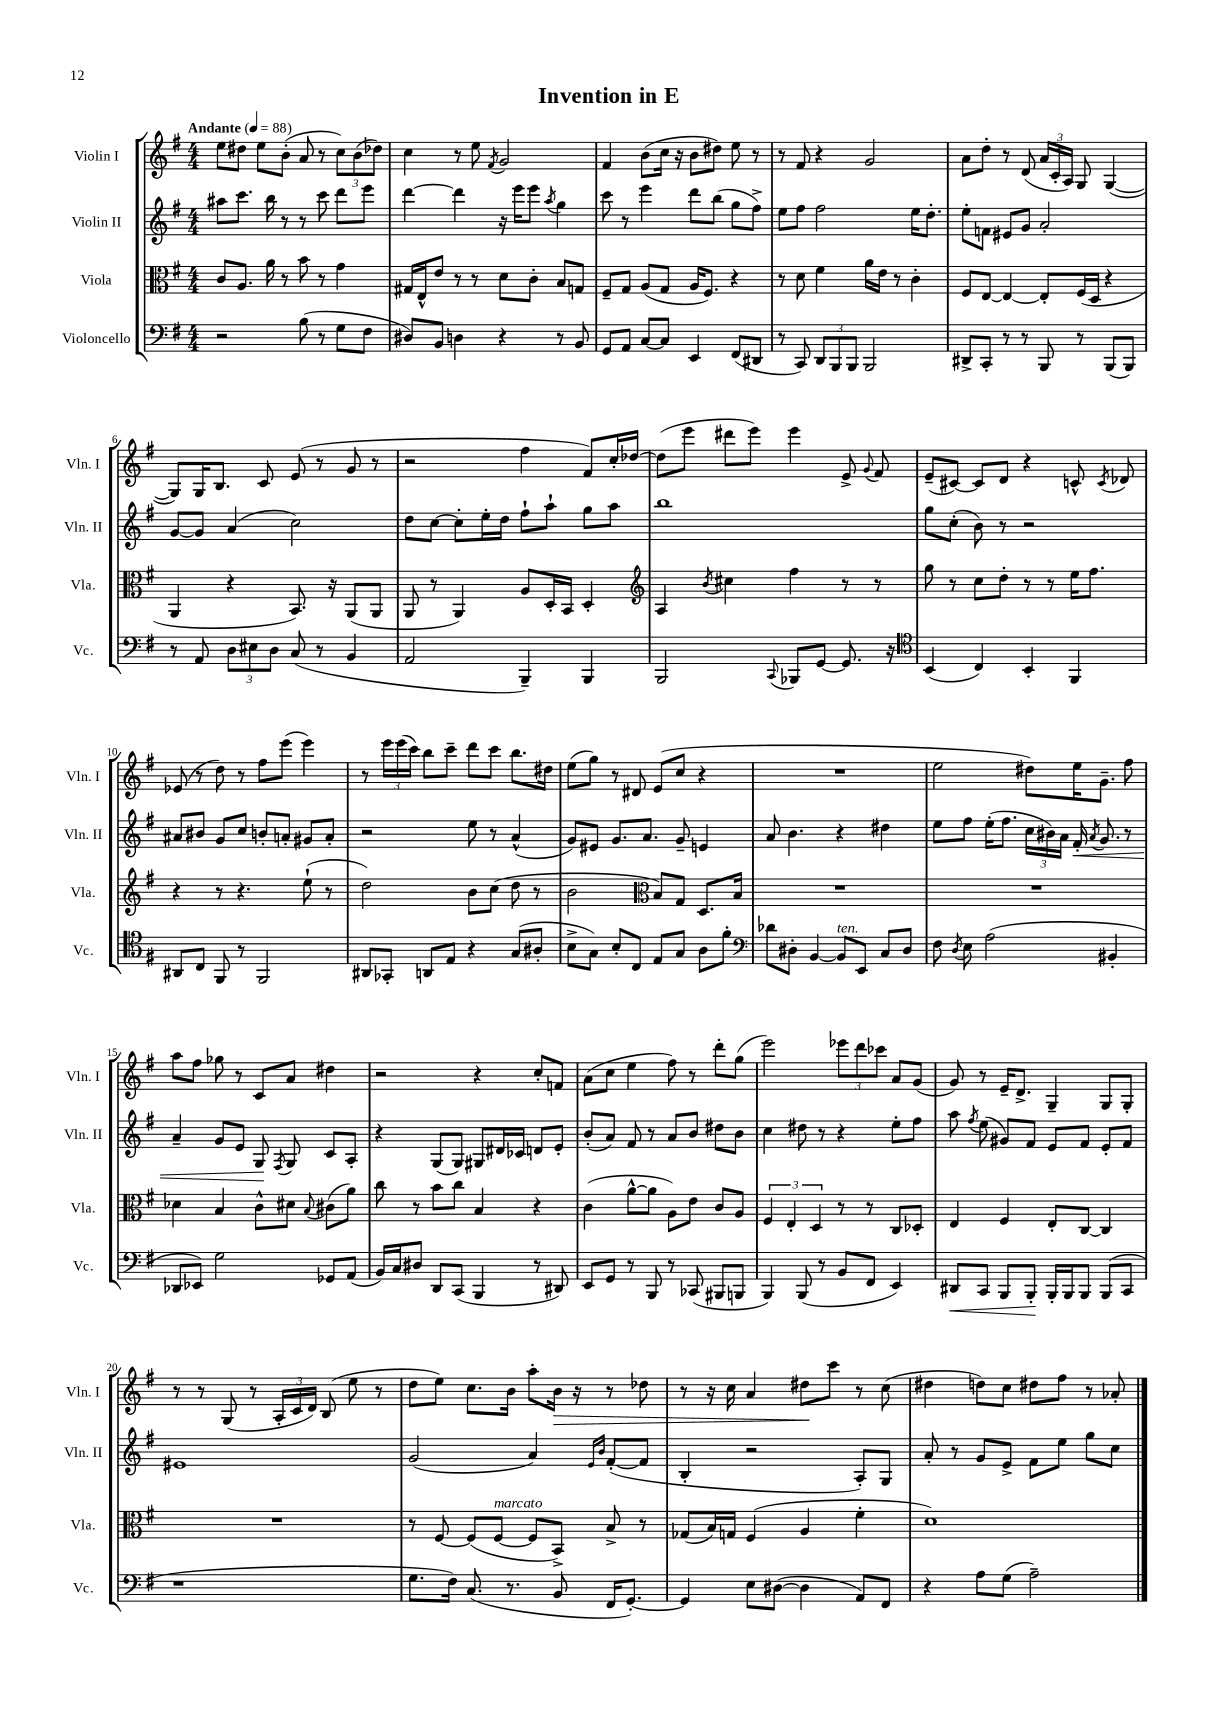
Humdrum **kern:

**kern	**dynam	**kern	**kern	**dynam	**kern	**dynam
*part4	*part4	*part3	*part2	*part2	*part1	*part1
*staff4	*staff4	*staff3	*staff2	*staff2	*staff1	*staff1
*I"Violoncello	*	*I"Viola	*I"Violin II	*	*I"Violin I	*
*I'Vc.	*	*I'Vla.	*I'Vln. II	*	*I'Vln. I	*
*clefF4	*	*clefC3	*clefG2	*	*clefG2	*
*k[f#]	*	*k[f#]	*k[f#]	*	*k[f#]	*
*M4/4	*	*M4/4	*M4/4	*	*M4/4	*
*MM88	*	*MM88	*MM88	*	*MM88	*
=1	=1	=1	=1	=1	=1	=1
!	!	!	!	!	!LO:TX:a:B:t=Andante	!
2r	.	8c/L	8aa#X\L	.	8ee\L	.
.	.	8.A/J	8.ccc\J	.	8dd#X\J	.
.	.	.	.	.	8ee\L	.
.	.	16a\	16bb\	.	.	.
.	.	8r	8r	.	(8b'\J	.
(8B\	.	8b\	8r	.	8a/	.
8r	.	8r	8ccc\	.	8r	.
8G\L	.	4g\	8ddd\L	.	12cc\L)	.
.	.	.	.	.	(12b\	.
8F#\J	.	.	8eee\J	.	.	.
.	.	.	.	.	12dd-X\J)	.
=2	=2	=2	=2	=2	=2	=2
8D#X/L)	.	16G#X/LL	[4ddd\	.	4cc\	.
.	.	16E^^/J	.	.	.	.
8BB/J	.	8e/J	.	.	.	.
4Dn\	.	8r	4ddd\]	.	8r	.
.	.	8r	.	.	8ee\	.
.	.	.	.	.	8qf#/	.
4r	.	8d\L	16r	.	2g/	.
.	.	.	16eee\KL	.	.	.
.	.	8c'\J	8eee\J	.	.	.
.	.	.	8qaa/	.	.	.
8r	.	8B/L	4gg\	.	.	.
8BB/	.	8Gn/J	.	.	.	.
=3	=3	=3	=3	=3	=3	=3
8GG/L	.	8F#~/L	8ccc\	.	4f#/	.
8AA/J	.	8G/J	8r	.	.	.
[8C/L	.	(8A/L	4eee\	.	(8b\L	.
8C/J]	.	8G/J	.	.	16cc\Jk	.
.	.	.	.	.	16r	.
4EE/	.	16A/KL	8ddd\L	.	8b\L	.
.	.	8.F#/J)	.	.	.	.
.	.	.	(8bb\J	.	8dd#X\J)	.
(8FF#/L	.	4r	8gg\L	.	8ee\	.
8DD#X/J	.	.	8ff#^\J)	.	8r	.
=4	=4	=4	=4	=4	=4	=4
8r	.	8r	8ee\L	.	8r	.
8CC/)	.	8d\	8ff#\J	.	8f#/	.
12DD/L	.	4f#\	2ff#\	.	4r	.
12BBB/	.	.	.	.	.	.
12BBB/J	.	.	.	.	.	.
2BBB/	.	16a\LL	.	.	2g/	.
.	.	16e\JJ	.	.	.	.
.	.	8r	.	.	.	.
.	.	4c'\	16ee\KL	.	.	.
.	.	.	8.dd'\J	.	.	.
=5	=5	=5	=5	=5	=5	=5
8DD#X^/L	.	8F#/L	8ee'\L	.	8a\L	.
8CC'/J	.	[8E/J	8fn\J	.	8dd'\J	.
8r	.	4E/_	8e#X/L	.	8r	.
8r	.	.	8g/J	.	(8d/	.
8BBB/	.	8E'/L]	2a'/	.	24a/LL	.
.	.	.	.	.	24c'/	.
.	.	.	.	.	24A/JJ)	.
8r	.	(16F#/L	.	.	8G/	.
.	.	16D/JJ	.	.	.	.
(8BBB/L	.	4r	.	.	([4G/	.
8BBB/J)	.	.	.	.	.	.
!!LO:LB:g=z
=6	=6	=6	=6	=6	=6	=6
8r	.	4AA/	[8g/L	.	8G/L])	.
8AA/	.	.	8g/J]	.	16G/K	.
.	.	.	.	.	8.B/J	.
12D\L	.	4r	(4a/	.	.	.
12E#X\	.	.	.	.	.	.
.	.	.	.	.	8c/	.
12D\J	.	.	.	.	.	.
(8C/	.	8.BB/)	2cc\)	.	(8e/	.
8r	.	.	.	.	8r	.
.	.	16r	.	.	.	.
4BB/	.	(8AA/L	.	.	8g/	.
.	.	8AA/J	.	.	8r	.
=7	=7	=7	=7	=7	=7	=7
2AA/	.	8AA/	8dd\L	.	2r	.
.	.	8r	[8cc\J	.	.	.
.	.	4AA/)	8cc'\L]	.	.	.
.	.	.	16ee'\L	.	.	.
.	.	.	16dd\JJ	.	.	.
4BBB~/)	.	8A/L	8ff#`\L	.	4ff#\	.
.	.	16D'/L	8aa`\J	.	.	.
.	.	16BB/JJ	.	.	.	.
4BBB/	.	4D'/	8gg\L	.	8f#/L)	.
.	.	.	8aa\J	.	16cc'/L	.
.	.	.	.	.	[16dd-X/JJ	.
=8	=8	=8	=8	=8	=8	=8
*	*	*clefG2	*	*	*	*
2BBB/	.	4A/	1bb	.	(8dd-\L]	.
.	.	.	.	.	8eee\J	.
.	.	8qb/	.	.	.	.
.	.	4cc#X\	.	.	8ddd#X\L	.
.	.	.	.	.	8eee\J)	.
8qqCC/	.	.	.	.	.	.
8BBB-X/L	.	4ff#\	.	.	4eee\	.
[8GG/J	.	.	.	.	.	.
8.GG/]	.	8r	.	.	8e^/	.
.	.	.	.	.	8qqg/	.
.	.	8r	.	.	8f#/	.
16r	.	.	.	.	.	.
=9	=9	=9	=9	=9	=9	=9
*clefC4	*	*	*	*	*	*
(4BB/	.	8gg\	8gg\L	.	(8e~/L	.
.	.	8r	(8cc'\J	.	[8c#X/J)	.
4C/)	.	8cc\L	8b\)	.	8c#/L]	.
.	.	8dd'\J	8r	.	8d/J	.
4BB'/	.	8r	2r	.	4r	.
.	.	8r	.	.	.	.
4FF#/	.	16ee\KL	.	.	8cn^^/	.
.	.	8.ff#\J	.	.	.	.
.	.	.	.	.	8qc/	.
.	.	.	.	.	8d-X/	.
!!LO:LB:g=z
=10	=10	=10	=10	=10	=10	=10
8AA#X/L	.	4r	8a#X/L	.	(8e-X/	.
8C/J	.	.	8b#X/J	.	8r	.
8FF#/	.	8r	8g/L	.	8dd\)	.
8r	.	4.r	8cc/J	.	8r	.
2FF#/	.	.	8bn'/L	.	8ff#\L	.
.	.	.	8an'/J	.	(8eee\J	.
.	.	(8ee`\	8g#X/L	.	4eee\)	.
.	.	8r	8a'/J	.	.	.
=11	=11	=11	=11	=11	=11	=11
8AA#X/L	.	2dd\)	2r	.	8r	.
8GG-X'/J	.	.	.	.	24eee\LL	.
.	.	.	.	.	(24eee\	.
.	.	.	.	.	24ccc\JJ)	.
8AAn/L	.	.	.	.	8bb\L	.
8E/J	.	.	.	.	8ccc~\J	.
4r	.	8b\L	8ee\	.	8ddd\L	.
.	.	(8cc\J	8r	.	8ccc\J	.
(8G/L	.	8dd\	(4a^^/	.	8.bb\L	.
8A#X'/J	.	8r	.	.	.	.
.	.	.	.	.	16dd#X\Jk	.
=12	=12	=12	=12	=12	=12	=12
8B^\L	.	2b\	8g/L)	.	(8ee\L	.
8G\J)	.	.	8e#X/J	.	8gg\J)	.
8B'/L	.	.	8.g/L	.	8r	.
8C/J	.	.	.	.	8d#X/	.
.	.	.	8.a/J	.	.	.
*	*	*clefC3	*	*	*	*
8E/L	.	8B/L)	.	.	(8e/L	.
8G/J	.	8G/J	8g~/	.	8cc/J	.
8A\L	.	8.D/L	4en/	.	4r	.
8f#'\J	.	.	.	.	.	.
.	.	16B/Jk	.	.	.	.
=13	=13	=13	=13	=13	=13	=13
*clefF4	*	*	*	*	*	*
8d-X\L	.	1r	8a/	.	1r	.
8D#X'\J	.	.	4.b\	.	.	.
[4BB/	.	.	.	.	.	.
!LO:TX:a:i:t=ten.	!	!	!	!	!	!
8BB/L]	.	.	4r	.	.	.
8EE/J	.	.	.	.	.	.
8C/L	.	.	4dd#X\	.	.	.
8D#/J	.	.	.	.	.	.
=14	=14	=14	=14	=14	=14	=14
8F#\	.	1r	8ee\L	.	2ee\	.
8qD/	.	.	.	.	.	.
8E\	.	.	8ff#\J	.	.	.
(2A\	.	.	(16ee'\KL	.	.	.
.	.	.	8.ff#\J	.	.	.
.	.	.	24cc\LL	.	8dd#X\L)	.
.	.	.	24b#X\)	.	.	.
.	.	.	24a\JJ	.	.	.
!	!	!	!	!LO:HP:b	!	!
.	.	.	16f#'/	<	16ee\K	.
.	.	.	8qa/	.	.	.
.	.	.	8.g/	.	8.g~\J	.
4BB#X'/	.	.	.	.	.	.
.	.	.	8r	.	8ff#\	.
!!LO:LB:g=z
=15	=15	=15	=15	=15	=15	=15
8DD-X/L	.	4d-X\	4a~/	.	8aa\L	.
8EE-X/J)	.	.	.	.	8ff#\J	.
2G\	.	4B/	8g/L	.	8gg-X\	.
.	.	.	8e/J	.	8r	.
.	.	8c^^\L	8G/	.	8c/L	.
.	.	.	8qF#/	.	.	.
.	.	8d#X\J	8G/	[	8a/J	.
.	.	8qqB/	.	.	.	.
8GG-X/L	.	(8c#X\L	8c/L	.	4dd#X\	.
(8AA/J	.	8a\J)	8A'/J	.	.	.
=16	=16	=16	=16	=16	=16	=16
16BB/LL)	.	8cc\	4r	.	2r	.
16C/J	.	.	.	.	.	.
8D#X/J	.	8r	.	.	.	.
8DD/L	.	8b\L	(8G/L	.	.	.
(8CC/J	.	8cc\J	8G/J)	.	.	.
4BBB/	.	4B/	8G#X/L	.	4r	.
.	.	.	16d#X/L	.	.	.
.	.	.	16c-X/JJ	.	.	.
8r	.	4r	8dn/L	.	8cc'/L	.
8DD#X/)	.	.	8e'/J	.	8fn/J	.
=17	=17	=17	=17	=17	=17	=17
8EE/L	.	(4c\	(8b'/L	.	(8a\L	.
8GG/J	.	.	8a/J)	.	8cc\J	.
8r	.	[8a^^\L	8f#/	.	4ee\	.
8BBB/	.	8a\J]	8r	.	.	.
8r	.	8A\L)	8a/L	.	8ff#\)	.
(8CC-X/	.	8e\J	8b/J	.	8r	.
8BBB#X/L	.	8c/L	8dd#X\L	.	8ddd'\L	.
8BBBn/J	.	8A/J	8b\J	.	(8gg\J	.
=18	=18	=18	=18	=18	=18	=18
4BBB/)	.	6F#/	4cc\	.	2eee\)	.
.	.	6E'/	.	.	.	.
(8BBB/	.	.	8dd#X\	.	.	.
.	.	6D/	.	.	.	.
8r	.	.	8r	.	.	.
8BB/L	.	8r	4r	.	12eee-X\L	.
.	.	.	.	.	12ddd\	.
8FF#/J	.	8r	.	.	.	.
.	.	.	.	.	12ccc-X\J	.
4EE/)	.	8C/L	8ee'\L	.	8a/L	.
.	.	8D-X'/J	8ff#\J	.	(8g/J	.
=19	=19	=19	=19	=19	=19	=19
!	!LO:HP:b	!	!	!	!	!
8DD#X/L	<	4E/	8aa\	.	8g/)	.
.	.	.	8qff#/	.	.	.
8CC/J	.	.	(8ee\	.	8r	.
8BBB/L	.	4F#/	8g#X/L)	.	16e~/KL	.
.	.	.	.	.	8.d^/J	.
8BBB'/J	.	.	8f#/J	.	.	.
16BBB'/LL	[	8E'/L	8e/L	.	4G~/	.
16BBB/J	.	.	.	.	.	.
8BBB/J	.	[8C/J	8f#/J	.	.	.
(8BBB/L	.	4C/]	8e'/L	.	8G/L	.
8CC/J	.	.	8f#/J	.	8G'/J	.
!!LO:LB:g=z
=20	=20	=20	=20	=20	=20	=20
1r	.	1r	1e#X	.	8r	.
.	.	.	.	.	8r	.
.	.	.	.	.	(8G/	.
.	.	.	.	.	8r	.
.	.	.	.	.	24A'/LL	.
.	.	.	.	.	24c/	.
.	.	.	.	.	24d/JJ)	.
.	.	.	.	.	(8B/	.
.	.	.	.	.	8ee\	.
.	.	.	.	.	8r	.
=21	=21	=21	=21	=21	=21	=21
8.G\L	.	8r	(2g/	.	8dd\L	.
.	.	[8F#/	.	.	8ee\J)	.
16F#\Jk)	.	.	.	.	.	.
(8.C/	.	(8F#/L]	.	.	8.cc\L	.
!	!	!LO:TX:a:i:t=marcato	!	!	!	!
.	.	[8F#/J	.	.	.	.
8.r	.	.	.	.	16b\Jk	.
.	.	8F#/L]	4a/)	.	8aa'\L	.
!	!	!	!	!	!	!LO:HP:b
8BB/	.	8BB^/J)	.	.	16b\Jk	>
.	.	.	.	.	16r	.
.	.	.	16qqe/LL	.	.	.
.	.	.	16qqb/JJ	.	.	.
16FF#/KL	.	8B^/	([8f#'/L	.	8r	.
[8.GG'/J)	.	.	.	.	.	.
.	.	8r	8f#/J]	.	8dd-X\	.
=22	=22	=22	=22	=22	=22	=22
4GG/]	.	(8G-X/L	4B'/	.	8r	.
.	.	16B/L)	.	.	16r	.
.	.	16Gn/JJ	.	.	16cc\	.
8E\L	.	(4F#/	2r	.	4a/	.
([8D#X\J	.	.	.	.	.	.
4D#\]	.	4A/	.	.	8dd#X\L	.
.	.	.	.	.	8ccc\J	]
8AA/L)	.	4f#'\	8A'/L)	.	8r	.
8FF#/J	.	.	8G/J	.	(8cc\	.
=23	=23	=23	=23	=23	=23	=23
4r	.	1d)	8a'/	.	4dd#X\	.
.	.	.	8r	.	.	.
8A\L	.	.	8g/L	.	8ddn\L)	.
(8G\J	.	.	8e^/J	.	8cc\J	.
2A~\)	.	.	8f#\L	.	8dd#X\L	.
.	.	.	8ee\J	.	8ff#\J	.
.	.	.	8gg\L	.	8r	.
.	.	.	8cc\J	.	8a-X'/	.
==	==	==	==	==	==	==
*-	*-	*-	*-	*-	*-	*-
